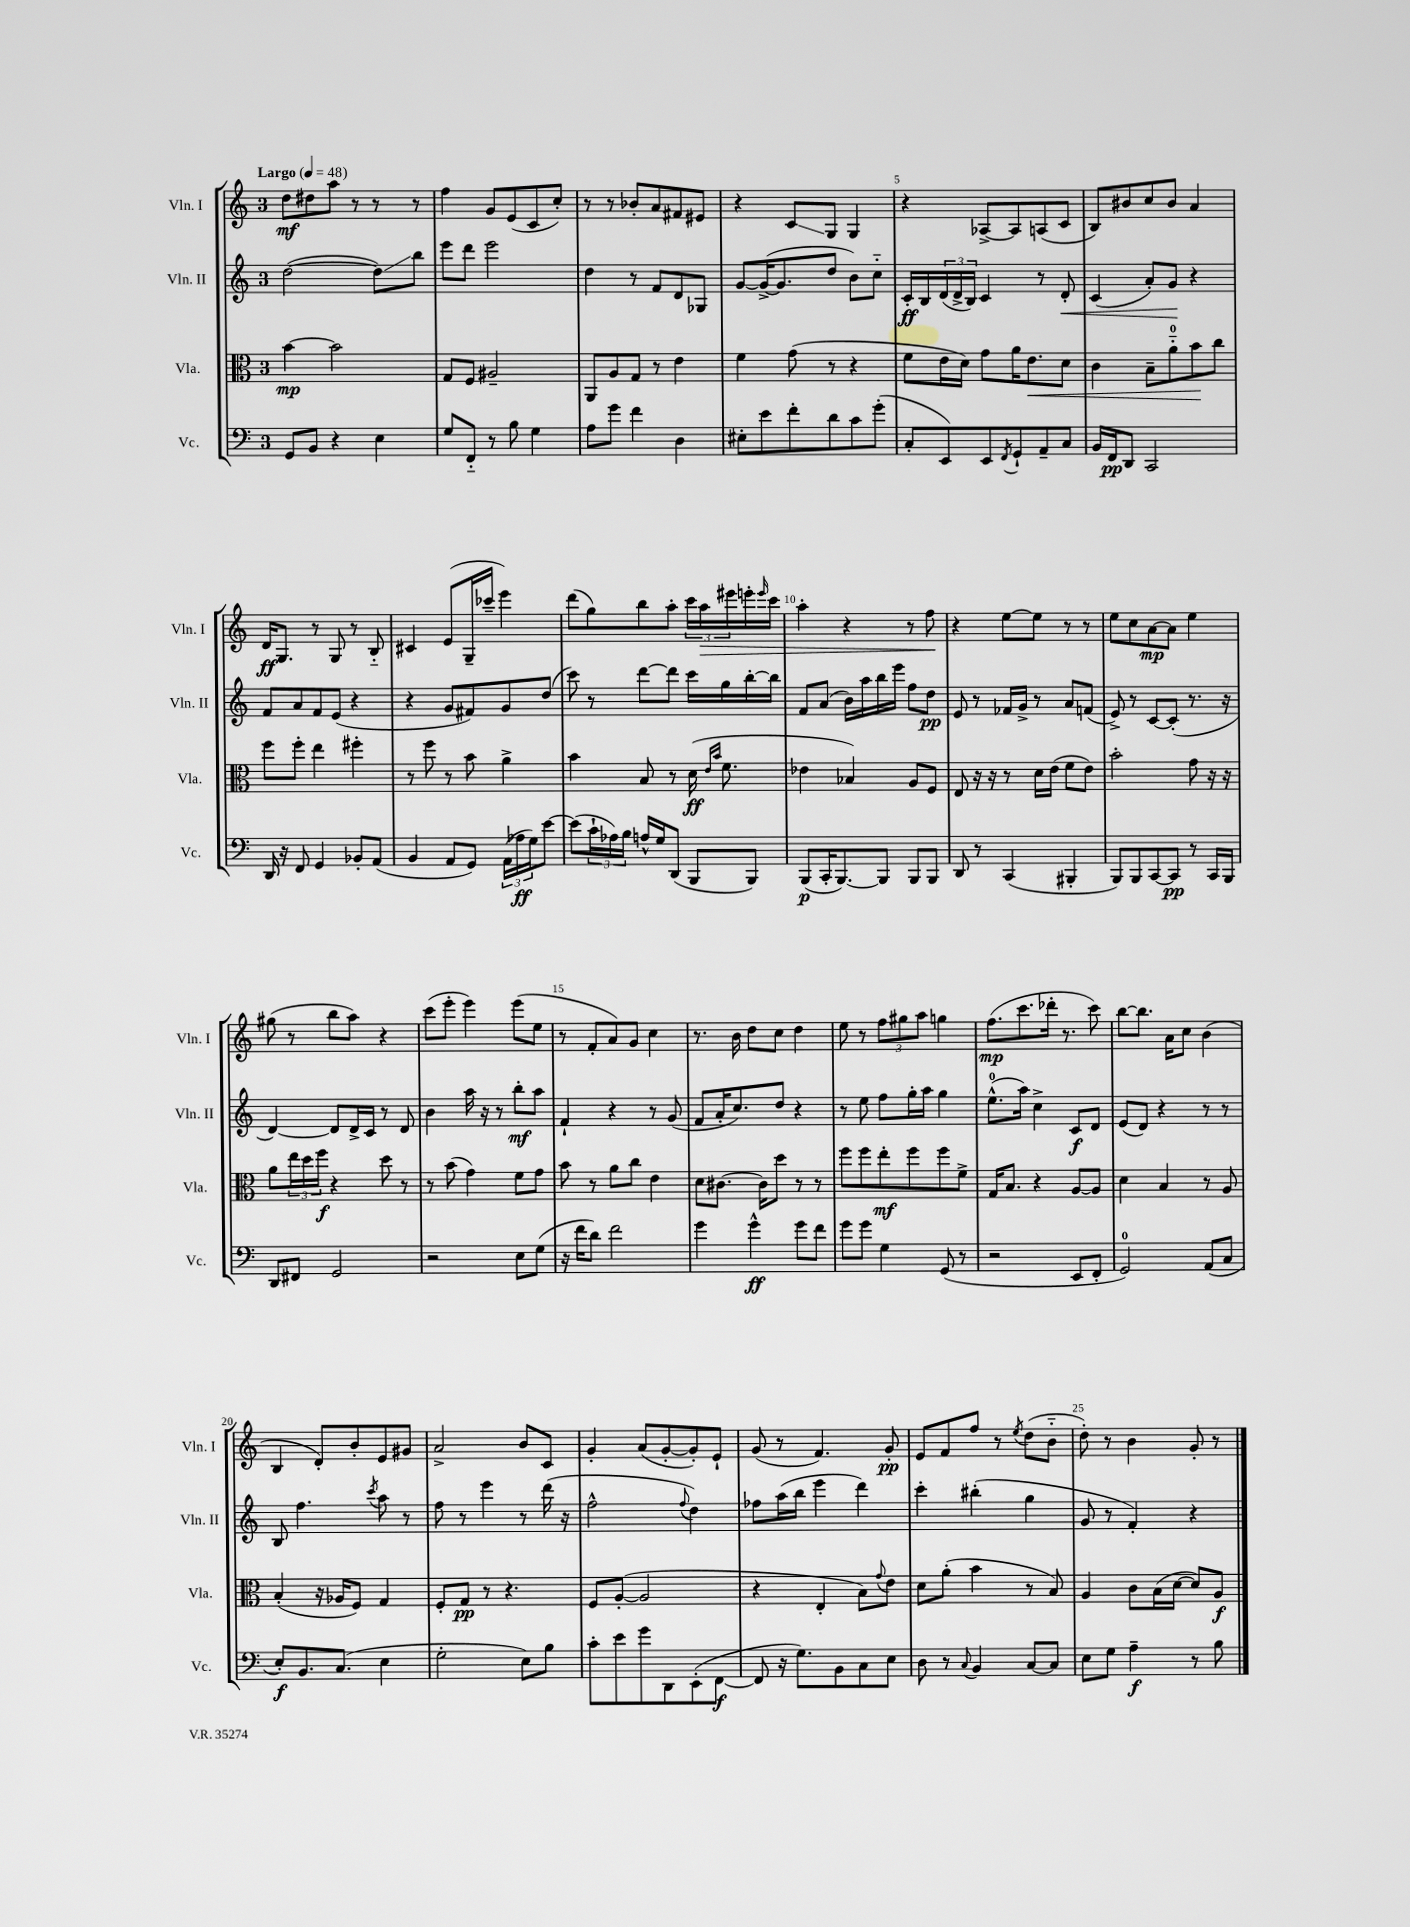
<<
\new StaffGroup <<
\new Staff = "s0" \with { instrumentName = "Vln. I" shortInstrumentName = "Vln. I" } {
    \clef treble \key c \major \once \override Staff.TimeSignature.style = #'single-digit \time 3/4 \tempo "Largo" 4 = 48
    d''8\mf dis''8 a''8 r8 r8 r8 |
    f''4 g'8 e'8( c'8 c''8-.) |
    r8 r8 bes'8-. a'8 fis'8 eis'8 |
    r4 c'8\glissando g8 g4 |
    r4 aes8~-> aes8 a8( c'8 |
    b8) bis'8 c''8 bis'8 a'4 |
    d'16\ff g8. r8 g8 r8 b8-_ |
    cis'4 e'8( g16-- ces'''16-- e'''4) |
    d'''8( g''8) b''8 a''8-. \tuplet 3/2 { c'''16 a''16\> eis'''16 } e'''16-. \grace { e'''16 } c'''16 |
    a''4-. r4 r8 f''8\! |
    r4 e''8~ e''8 r8 r8 |
    e''8 c''8 a'8~\mp a'8 e''4 |
    gis''8( r8 b''8 a''8) r4 |
    c'''8( e'''8-. e'''4) e'''8( e''8 |
    r8 f'8-. a'8) g'8 c''4 |
    r8. b'16 d''8 c''8 d''4 |
    e''8 r8 \tuplet 3/2 { f''8 gis''8 a''8 } g''4 |
    f''8.\mp( c'''8. des'''16-. r8. c'''8) |
    b''8~ b''8. a'16 c''8 b'4( |
    b4 d'8-.) b'8-. e'8 gis'8 |
    a'2-> b'8 c'8 |
    g'4-. a'8( g'8~-. g'8-.) e'8-! |
    g'8( r8 f'4.) g'8-.\pp |
    e'8 f'8 f''8 r8 \acciaccatura { e''8 } d''8( b'8-_ |
    d''8-.) r8 b'4 g'8-. r8 \bar "|." |
}
\new Staff = "s1" \with { instrumentName = "Vln. II" shortInstrumentName = "Vln. II" } {
    \clef treble \key c \major \once \override Staff.TimeSignature.style = #'single-digit \time 3/4
    d''2~( d''8\glissando) b''8 |
    e'''8 d'''8 e'''2 |
    d''4 r8 f'8 d'8 ges8 |
    g'8~ g'16~->( g'8. d''8 b'8) c''8-_ |
    c'16-.\ff b16 \tuplet 3/2 { d'16( d'16-> b16) } c'4 r8 d'8-.\< |
    c'4( a'8-.) g'8\! r4 |
    f'8 a'8 f'8 e'8( r4 |
    r4 g'8 fis'8) g'8 d''8( |
    c'''8) r8 d'''8~ d'''8 c'''16 g''16 b''16~-. b''16 |
    f'8 a'8( b'16) a''16 b''16 e'''16 f''8 d''8\pp |
    e'8 r8 fes'16 g'16-> r8 a'8 f'8( |
    e'8->) r8 c'8~ c'8-.( r8. r16 |
    d'4~) d'8 d'16-> c'16 r8 d'8 |
    b'4 a''16 r16 r8 b''8-.\mf a''8 |
    f'4-! r4 r8 g'8( |
    f'8 a'16-. c''8.) d''8 r4 |
    r8 e''8 f''8 g''16-. a''16 g''4 |
    e''8.-0-^( a''16) c''4-> c'8\f d'8 |
    e'8( d'8) r4 r8 r8 |
    b8 f''4. \acciaccatura { c'''8 } a''8 r8 |
    f''8 r8 e'''4 r8 d'''16( r16 |
    f''2-^ \appoggiatura { f''8 } d''4) |
    fes''8 a''16( b''16 e'''4 d'''4) |
    c'''4-. bis''4-.( g''4 |
    g'8 r8 f'4-.) r4 \bar "|." |
}
\new Staff = "s2" \with { instrumentName = "Vla." shortInstrumentName = "Vla." } {
    \clef alto \key c \major \once \override Staff.TimeSignature.style = #'single-digit \time 3/4
    b'4~\mp b'2 |
    g8 f8 ais2-- |
    a,8 a8 g8 r8 e'4 |
    f'4 g'8( r8 r4 |
    f'8 e'16 d'16) g'8 a'16 e'8.\< d'8 |
    c'4 b8-- a'8-0-_ b'8\! c''8 |
    f''8 f''8-. e''4 fis''4-. |
    r8 f''8 r8 b'8 a'4-> |
    b'4 b8 r8 d'16\ff( \grace { e'16 b'16 } f'8. |
    ees'4 bes4) a8 f8 |
    e8 r16 r16 r8 d'16 e'16( f'8 e'8) |
    b'2-. g'8 r16 r16 |
    a'8 \tuplet 3/2 { e''16 d''16 f''16\f } r4 d''8 r8 |
    r8 b'8( g'4) f'8 g'8 |
    b'8 r8 a'8 c''8 e'4 |
    d'8 cis'8.~ cis'16 d''8 r8 r8 |
    f''8 f''8 e''8-.\mf f''8 f''8 f'8-> |
    g16 b8. r4 a8~ a8 |
    d'4 b4 r8 a8 |
    b4-.( r16 aes16 f8) g4 |
    f8-. g8\pp r8 r4. |
    f8 a8~-.( a2 |
    r4 e4-. b8) \appoggiatura { g'8 } e'8 |
    d'8 a'8-.( b'4 r8 b8) |
    a4 c'8 b16( d'16~ d'8) a8\f \bar "|." |
}
\new Staff = "s3" \with { instrumentName = "Vc." shortInstrumentName = "Vc." } {
    \clef bass \key c \major \once \override Staff.TimeSignature.style = #'single-digit \time 3/4
    g,8 b,8 r4 e4 |
    g8 f,8-_ r8 b8 g4 |
    a8 g'8 f'4 d4 |
    eis8-. e'8 f'8-. d'8 c'8 g'8-.( |
    c8-. e,8) e,8 \acciaccatura { f,8 } g,8-! a,8-- c8 |
    b,16 f,16\pp d,8 c,2 |
    d,16 r16 f,8 g,4 bes,8-. a,8( |
    b,4 a,8 g,8) \tuplet 3/2 { a,16( aes16\ff g16) } e'8~ |
    e'8( \tuplet 3/2 { c'16-! aes16) b16 } a16-^ g16 d,8( b,,8 b,,8) |
    b,,8\p( c,16-. b,,8.~) b,,8 b,,8 b,,8 |
    d,8 r8 c,4( bis,,4-. |
    b,,8) b,,8 c,8~ c,8\pp r8 c,16 b,,16 |
    d,8 fis,8 g,2 |
    r2 e8 g8( |
    r16 f'16 d'8) f'2 |
    g'4 g'4-^\ff g'8 f'8 |
    g'8 g'8 g4 g,8( r8 |
    r2 e,8 f,8-. |
    g,2-0) a,8( c8 |
    e8-.\f) b,8. c8.( e4 |
    g2-. e8) b8 |
    c'8-. e'8 g'8 d,8 e,8-.( f,8~\f |
    f,8 r16 g8.) b,8 c8 e8 |
    d8 r8 \appoggiatura { c8 } b,4 c8~ c8 |
    e8 g8 a4--\f r8 b8 \bar "|." |
}
>>
>>
\layout { \context { \Score \override BarNumber.break-visibility = ##(#f #t #t) barNumberVisibility = #(every-nth-bar-number-visible 5) } }
